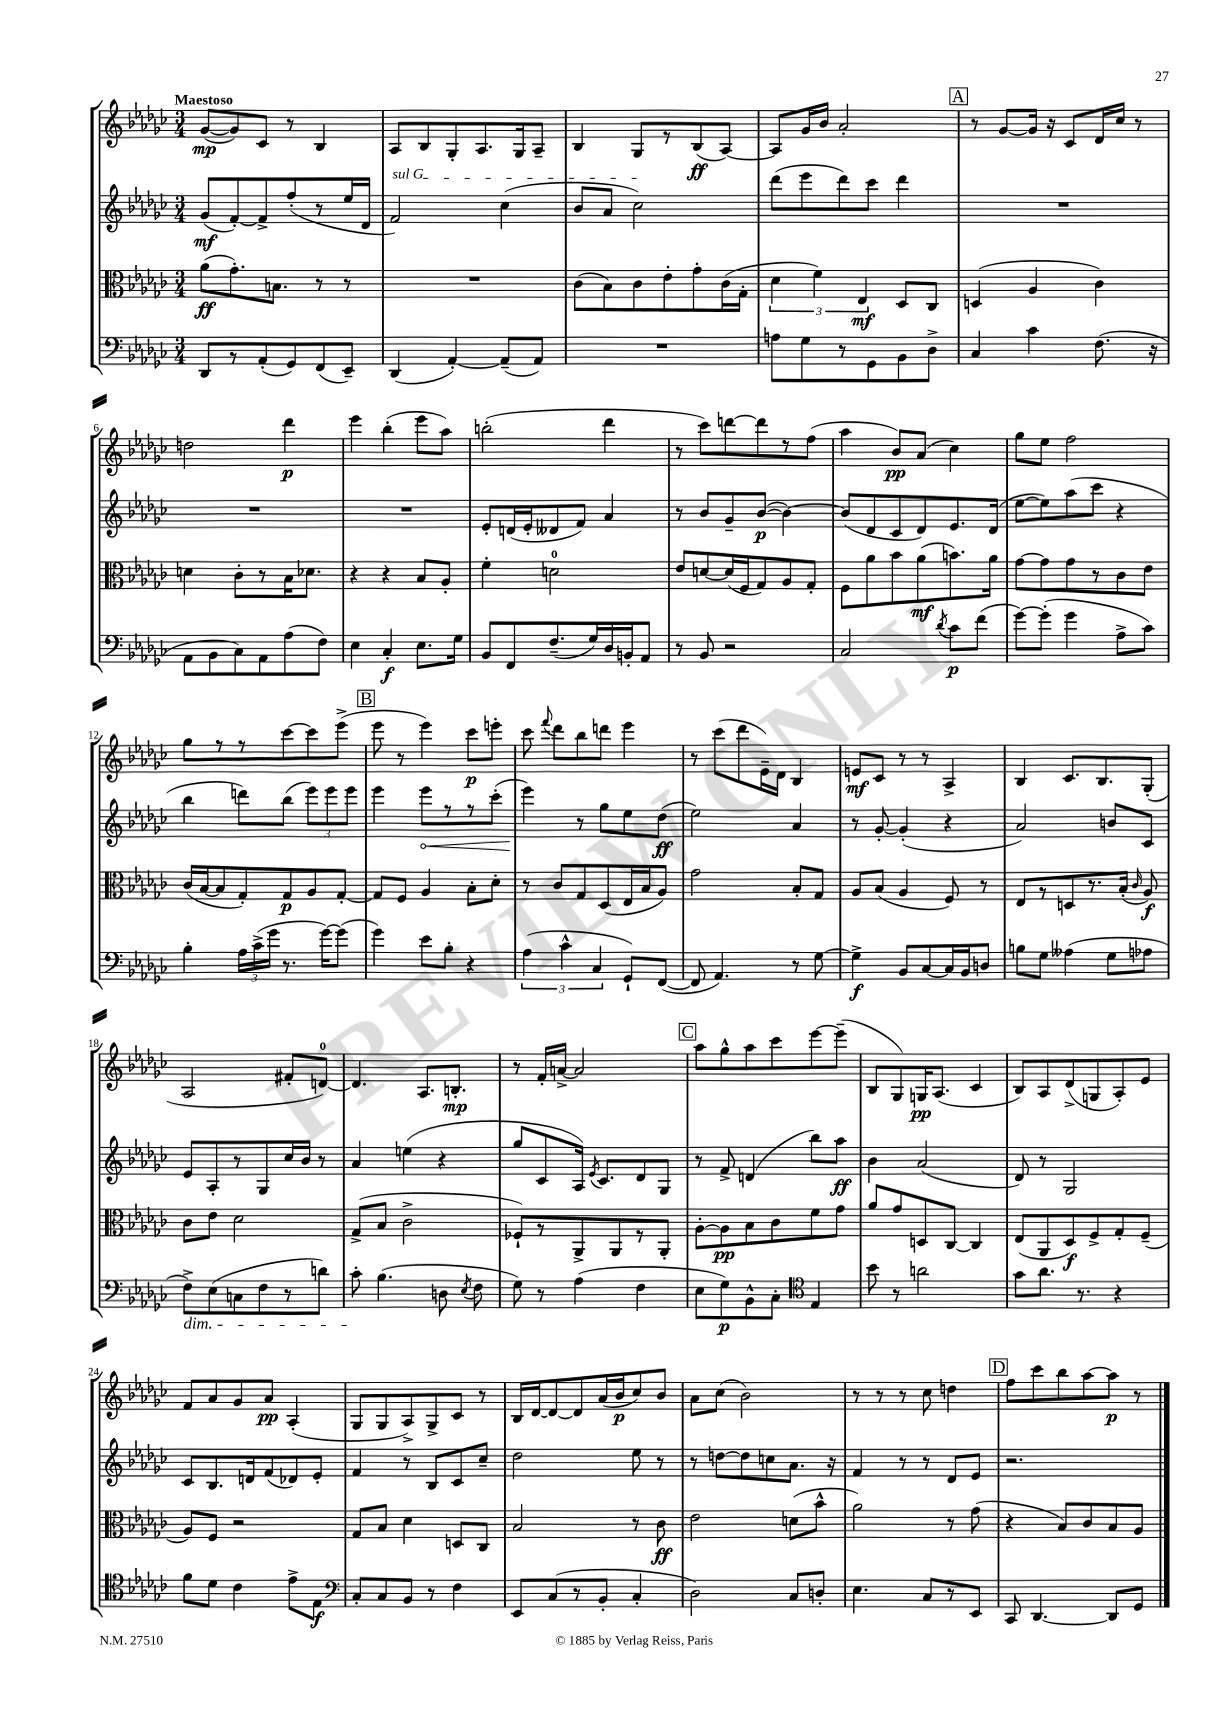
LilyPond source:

<<
\new StaffGroup <<
\new Staff = "s0" {
    \clef treble \key ges \major \numericTimeSignature \time 3/4 \tempo "Maestoso"
    \autoBeamOff ges'8[~\mp( ges'8) ces'8] r8 bes4 |
    aes8[ bes8 ges8-. aes8. ges16 aes8]-- |
    bes4 ges8[ r8 bes8\ff( aes8]~) |
    aes8[ ges'16 bes'16] aes'2-. |
    \mark \markup { \box "A" } r8 ges'8[~ ges'16] r16 ces'8[ des'16 ces''16] r8 |
    d''2 des'''4\p |
    ees'''4 bes''4-.( ees'''8[ aes''8]) |
    b''2-.( des'''4 |
    r8 ces'''8[) d'''8~ d'''8 r8 f''8]( |
    aes''4 bes'8[\pp) aes'8]( ces''4) |
    ges''8[ ees''8] f''2 |
    ges''8[ r8 r8 ces'''8~ ces'''8 ees'''8]->( |
    \mark \markup { \box "B" } ees'''8 r8 ees'''4) ces'''8[\p e'''8]-. |
    ces'''8 \appoggiatura { f'''8 } des'''8[ bes''8 d'''8] ees'''4 |
    r8 ces'''8[( des'''8 ees'16--) des'16] bes4 |
    e'8[\mf ces'8] r8 r8 aes4-> |
    bes4 ces'8.[ bes8. ges8]-.( |
    aes2 fis'8[-. d'8]-0~) |
    d'4. aes8.[ b8.]-.\mp |
    r8 f'16[-. a'16]~-> a'2 |
    \mark \markup { \box "C" } aes''8[ ges''8-^ aes''8 ces'''8 ees'''8~ ees'''8]--( |
    bes8[ ges8) g16\pp aes8.]( ces'4 |
    bes8[) aes8 des'8->( g8 aes8-.) ees'8] |
    f'8[ aes'8 ges'8 aes'8]\pp aes4-.( |
    ges8[ ges8 aes8->) ges8-> ces'8] r8 |
    bes16[ des'16~ des'8~ des'8 aes'16( bes'16\p ces''8) bes'8] |
    aes'8[ ces''8]( bes'2) |
    r8 r8 r8 ces''8 d''4 |
    \mark \markup { \box "D" } f''8[ ces'''8 bes''8 aes''8~ aes''8]\p r8 \bar "|." |
}
\new Staff = "s1" {
    \clef treble \key ges \major \numericTimeSignature \time 3/4
    \autoBeamOff ges'8[\mf( f'8~-.) f'8-> f''8-.( r8 ees''16 des'16] |
    \once \override TextSpanner.bound-details.left.text = \markup { \italic "sul G" } f'2\startTextSpan) ces''4( |
    bes'8[ aes'8] ces''2\stopTextSpan) |
    des'''8[( ees'''8 des'''8) ces'''8] des'''4 |
    \mark \markup { \box "A" } R2. |
    R2. |
    R2. |
    ees'8[-. d'16( ees'16-. deses'8 f'8]) aes'4 |
    r8 bes'8[ ges'8-- bes'8]~\p( bes'4~) |
    bes'8[( des'8 ces'8 des'8) ees'8. des'16]( |
    ees''8[~ ees''8) aes''8( ces'''8] r4 |
    bes''4 d'''8[) bes''8]( \tuplet 3/2 { ees'''8[) ees'''8 ees'''8] } |
    \mark \markup { \box "B" } ees'''4 \once \override Hairpin.circled-tip = ##t ees'''8[\< r8 r8 ces'''8]-.( |
    ees'''4\!) r8 ges''8[ ees''8 des''8]\ff( |
    ees''2) aes'4 |
    r8 ges'8~-. ges'4-.( r4 |
    aes'2) b'8[ ces'8] |
    ees'8[ aes8-. r8 ges8 ces''16 bes'16] r8 |
    aes'4 e''4( r4 |
    ges''8[ ces'8 aes16]) \acciaccatura { ees'8 } ces'8.[ des'8 ges8] |
    \mark \markup { \box "C" } r8 f'8-> d'4( bes''8[) aes''8]\ff |
    bes'4 aes'2( |
    des'8) r8 ges2 |
    ces'8[ bes8. d'16 f'8( des'8) ees'8]-. |
    f'4 r8 bes8[ ces'8 ces''8]-- |
    des''2 ees''8 r8 |
    r8 d''8[~ d''8 c''8 aes'8.] r16 |
    f'4 r8 r8 des'8[ ees'8] |
    \mark \markup { \box "D" } r2. \bar "|." |
}
\new Staff = "s2" {
    \clef alto \key ges \major \numericTimeSignature \time 3/4
    \autoBeamOff aes'8[\ff( ges'8.-.) b8.] r8 r8 |
    R2. |
    ces'8[( bes8) ces'8 ees'8-. ges'8-. ces'16( ges16]-. |
    \tuplet 3/2 { des'4 f'4) ees4\mf } des8[ ces8] |
    \mark \markup { \box "A" } d4( aes4 ces'4) |
    d'4 ces'8[-. r8 bes16 des'8.] |
    r4 r4 bes8[ aes8]-. |
    f'4-. d'2-0 |
    ees'8[ d'8~ d'16( f16 ges8) aes8 ges8]-. |
    f8[ aes'8 bes'8 aes'8\mf( b'8.) aes'16] |
    ges'8[~ ges'8 ges'8 r8 ces'8 ees'8] |
    ces'16[( bes16~ bes8 ges8-.) ges8\p aes8 ges8]~-. |
    \mark \markup { \box "B" } ges8[ f8] aes4 bes8[-. des'8]-. |
    r8 ces'8[ ges8 des8( ees16 bes16 aes8]) |
    ges'2 bes8[-. ges8] |
    aes8[ bes8]( aes4 f8) r8 |
    ees8[ r8 d8 r8. bes16]-.( \grace { ces'16 } aes8\f) |
    ces'8[ ees'8] des'2 |
    ges8[->( bes8] ces'2-> |
    fes8[-!) r8 aes,8-> aes,8 r8 aes,8]-. |
    \mark \markup { \box "C" } aes8[~-. aes8\pp bes8 ces'8 f'8 ges'8] |
    aes'8[ ges'8 d8 ces8]~ ces4 |
    ees8[( aes,8 des8\f) f8-> ges8-. f8]--( |
    aes8[) f8] r2 |
    ges8[ bes8] des'4 d8[ ces8] |
    bes2 r8 ces'8\ff |
    ees'2 d'8[( bes'8]-^ |
    aes'2) r8 ges'8( |
    \mark \markup { \box "D" } r4 bes8[) ces'8 bes8 aes8] \bar "|." |
}
\new Staff = "s3" {
    \clef bass \key ges \major \numericTimeSignature \time 3/4
    \autoBeamOff des,8[ r8 aes,8-.( ges,8) f,8( ees,8]--) |
    des,4( aes,4~-.) aes,8[--( aes,8]) |
    R2. |
    a8[ ges8 r8 ges,8 bes,8 des8]-> |
    \mark \markup { \box "A" } ces4 ces'4 f8.( r16 |
    aes,8[ bes,8 ces8) aes,8 aes8( f8]) |
    ees4 ces4-.\f ees8.[ ges16] |
    bes,8[ f,8 f8.--( ges16) des16 b,16-. aes,8] |
    r8 bes,8 r2 |
    ces2 \acciaccatura { des'8 } ces'8[\p f'8]( |
    ges'8[~) ges'8]-.( ges'4 aes8[-> ces'8]) |
    bes4-. \tuplet 3/2 { aes16[ ces'16->( ges'16] } r8. ges'16[~) ges'8]( |
    \mark \markup { \box "B" } ges'4) ees'8[ bes8]-. r4 |
    \tuplet 3/2 { aes4( ces'4-^ ces4 } ges,8[-!) f,8]~( |
    f,8 aes,4.) r8 ges8~ |
    ges4->\f bes,8[ ces8~ ces16 bes,16 d8] |
    b8[ ges8] aeses4( ges8[ aes8] |
    f8[->\dim) ees8( c8 f8 r8 d'8]) |
    ces'8-.\! bes4.( d8 \acciaccatura { ees8 } f8 |
    ges8) r8 aes4( f4 |
    \mark \markup { \box "C" } ees8[ ges8\p) bes,8-^ ces8]-. \clef tenor ees4 |
    bes'8 r8 a'2 |
    ges'8[ aes'8.] r8. r4 |
    f'8[ des'8] ces'4 ees'8[-> ees8]\f |
    \clef bass ces8[-. ces8 bes,8] r8 f4 |
    ees,8[ ces8( r8 bes,8]-. ces4-. |
    des2) ces8[ d8]-. |
    ees4. ces8[ r8 ees,8] |
    \mark \markup { \box "D" } ces,8 des,4.~ des,8[ ges,8] \bar "|." |
}
>>
>>
